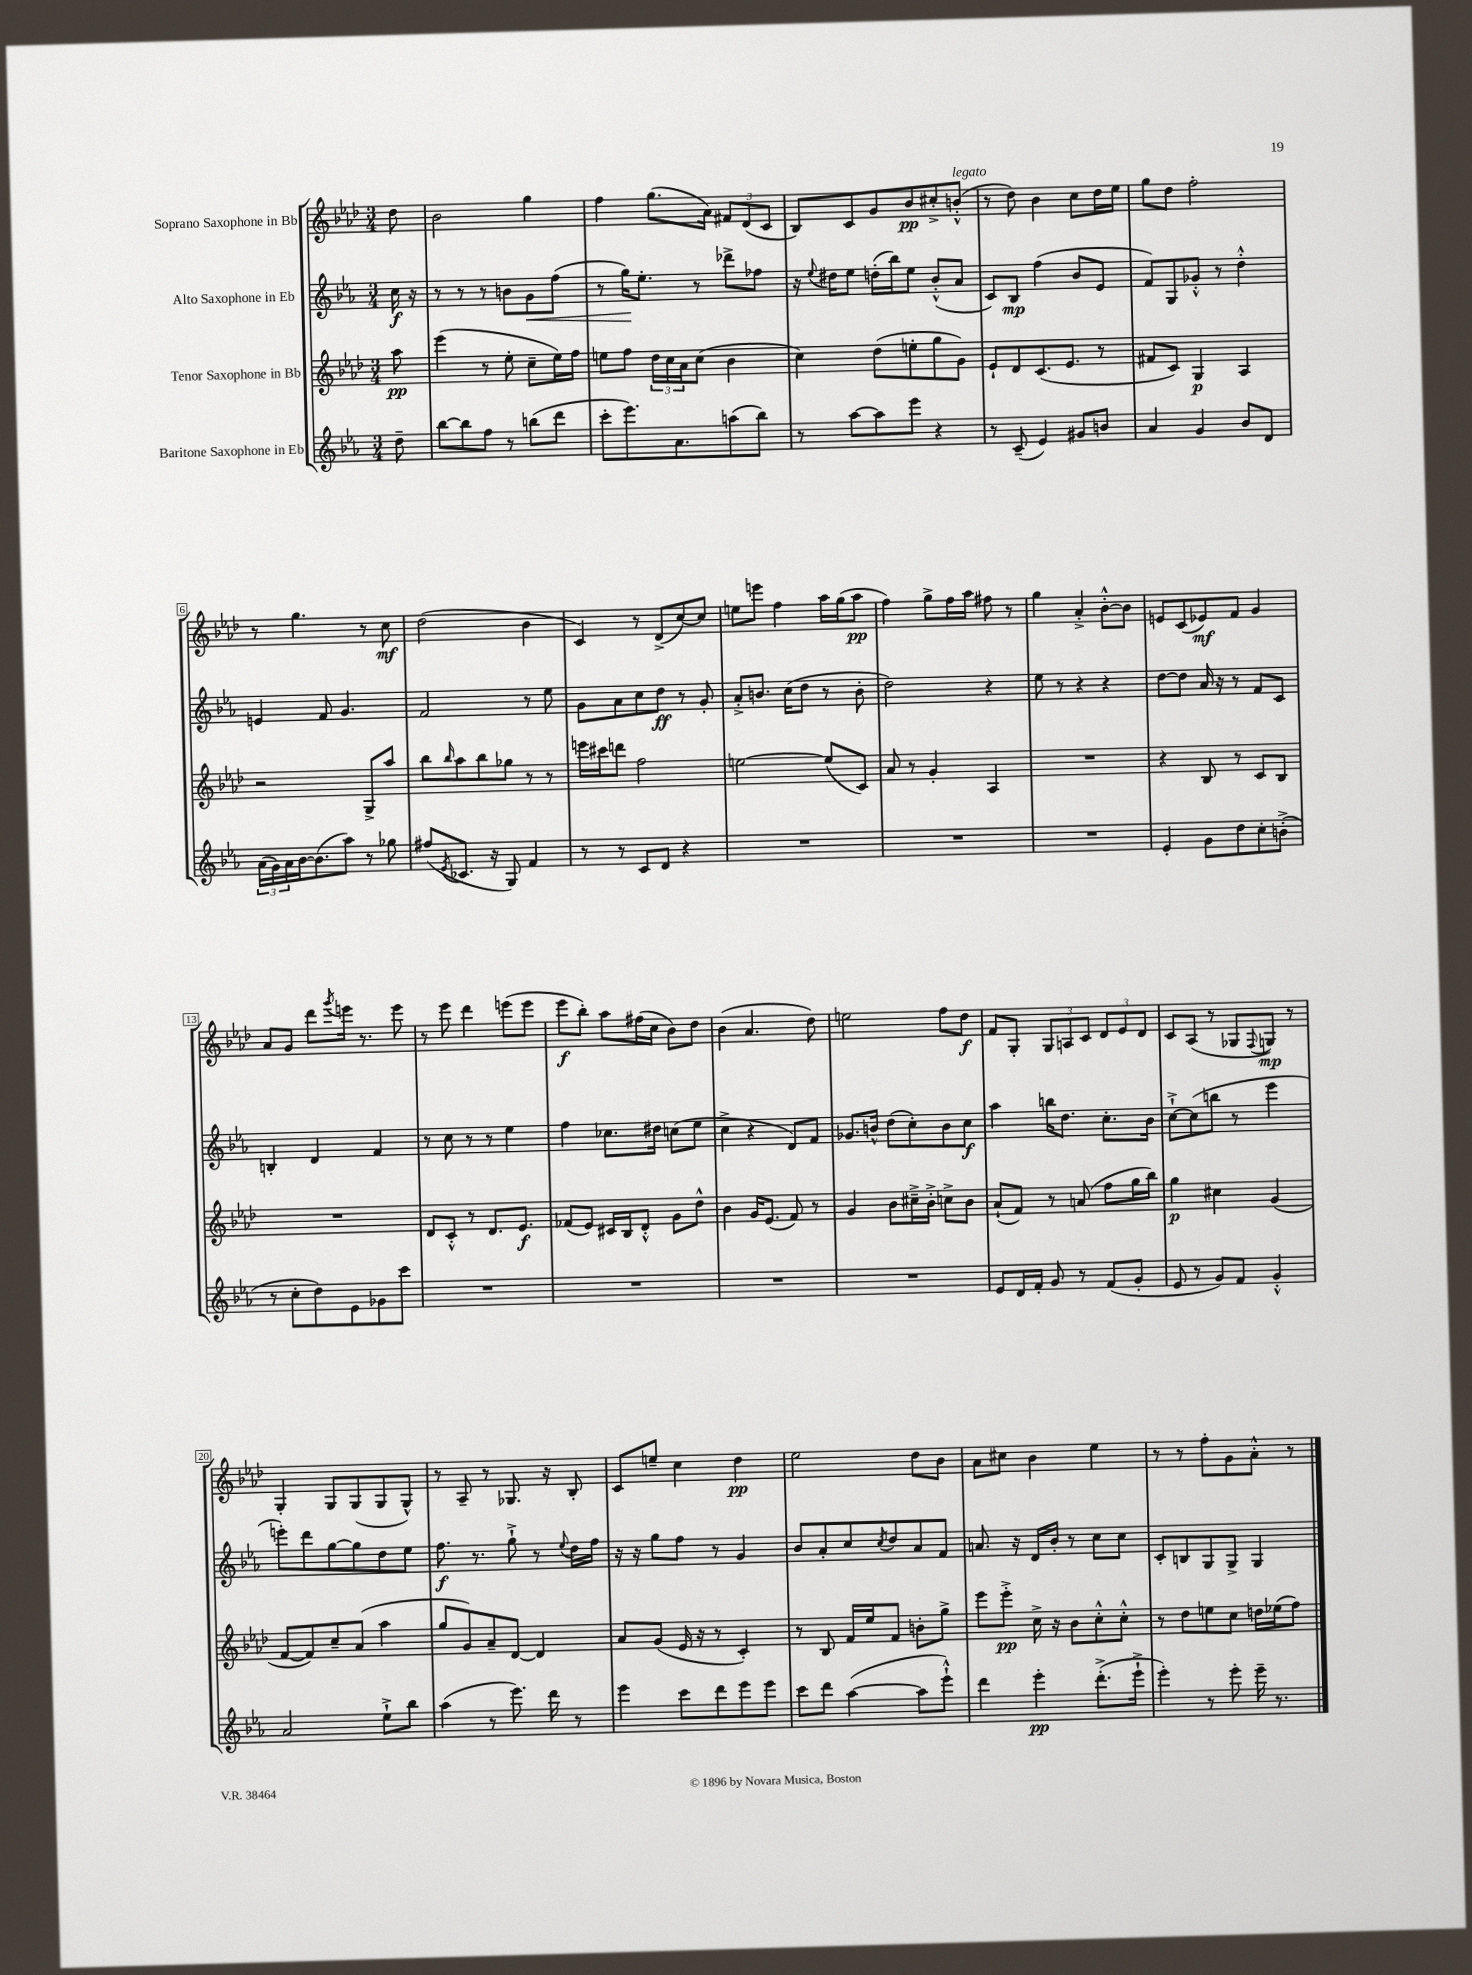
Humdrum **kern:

**kern	**kern	**kern	**kern
*staff4	*staff3	*staff2	*staff1
*clefG2	*clefG2	*clefG2	*clefG2
*k[b-e-a-]	*k[b-e-a-d-]	*k[b-e-a-]	*k[b-e-a-d-]
*M3/4	*M3/4	*M3/4	*M3/4
8dd~	8aa-	16cc	8dd-
.	.	16r	.
=	=	=	=
[8bb-	(4eee-	8r	2b-
8bb-]	.	8r	.
8ff	8r	8r	.
8r	8ee-'	8b	.
(8bb	8cc~	8g	4gg
8ddd	16ee-)	(8ff	.
.	16ff	.	.
=	=	=	=
8ccc'	8ee	8r	4ff
8.eee-)	8ff	16gg)	.
.	.	8.ee-'	.
.	24dd-	.	(8.gg
.	24cc	.	.
8.a-	.	.	.
.	24a-	.	.
.	(8cc	8r	.
.	.	.	16a-)
(8aa	4b-	8ddd-^	12f#
.	.	.	(12d-
8bb-)	.	8ff-	.
.	.	.	12c
=	=	=	=
8r	4cc)	16r	8B-)
.	.	8qqee-	.
.	.	16dd#	.
[8aa-	.	8ee-	8c
8aa-]	(8dd-	(16dd'	8g
.	.	16bb-)	.
8eee-	8ee'	8ee-	8b-
4r	8gg	(8b-'^^	8cc#'^
.	8g)	8a-	(8b'^^
=	=	=	=
8r	8e-`	8c)	8r
(8c~	8d-	8B-	8dd-)
4e-)	(8.c	(4ff	4b-
.	8.e-	.	.
8g#	.	8b-	8cc
8b	8r	8e-	16dd-
.	.	.	16ee-
=	=	=	=
4a-	8f#	8f)	8gg
.	8c)	8G	8dd-
4g	4G	8g-'^^	2ff'
.	.	8r	.
8b-	4A-	4dd'^^	.
8d	.	.	.
=	=	=	=
(24a-	2r	4e	8r
24g)	.	.	.
24a-	.	.	.
[16b-	.	.	4.gg
(8.b-]	.	.	.
.	.	8f	.
8aa-)	.	4.g	.
8r	8G^	.	8r
8gg-	8aa-	.	8cc
=	=	=	=
(8ff#	8bb-	2f	(2dd-
8qe-	16qqbb-	.	.
8.c-	8aa-	.	.
.	8bb-	.	.
16r	.	.	.
8G)	8gg-	.	.
4f	8r	8r	4b-
.	8r	8ee-	.
=	=	=	=
8r	16eee	8g	4c)
.	16ccc#	.	.
8r	8ddd	8a-	.
8c	2ff	8cc	8r
8d	.	8dd	(8d-^
4r	.	8r	[8cc)
.	.	8g'	8cc]
=	=	=	=
2.r	[2ee	8a-'^	8ee
.	.	8.b	8eee
.	.	.	4ff
.	.	(16cc	.
.	.	8dd	.
.	(8ee]	8r	16aa-
.	.	.	(16gg
.	8c)	8b'	8aa-
=	=	=	=
2.r	8a-	2dd)	4ff)
.	8r	.	.
.	4g'	.	8gg^
.	.	.	16ff
.	.	.	16aa-
.	4A-	4r	8ff#
.	.	.	8r
=	=	=	=
2.r	2.r	8ee-	4gg
.	.	8r	.
.	.	4r	4a-'^
.	.	4r	[8b-'^^
.	.	.	8b-]
=	=	=	=
4e-'	4r	[8dd	8e
.	.	8dd]	(8c
8g	8B-	16a-	8e-)
.	.	16r	.
8dd	8r	8r	8f
8cc'	8c	8f	4g
(8b'^	8B-	8c	.
=	=	=	=
8r	2.r	4B'	8a-
8cc'	.	.	8g
8dd)	.	4d	8ddd-
.	.	.	8qggg
8e-	.	.	16eee
.	.	.	8.r
8g-	.	4f	.
8ccc	.	.	8eee
=	=	=	=
2.r	8d-	8r	8r
.	8c'^^	8cc	8eee-
.	8r	8r	4ddd-
.	8.d-	8r	.
.	.	4ee-	(8eee
.	8.e-	.	.
.	.	.	8eee
=	=	=	=
2.r	(8f-	4ff	8eee-
.	8e-)	.	8bb-')
.	16c#	8.cc-	8aa-
.	16B-	.	.
.	8d-'^^	.	(16ff#
.	.	16dd#	16cc
.	8g	(8cc	8b-)
.	8dd-^^	8ee-	8dd-
=	=	=	=
2.r	4b-	4cc^	(4b-
.	16g	4r	4.a-
.	(8.e-	.	.
.	8f)	8d)	.
.	8r	8f	8dd-)
=	=	=	=
2.r	4g	8.g-	2ee
.	.	16b^^	.
.	8b-	(8dd	.
.	16cc#~^	8cc')	.
.	16b-'^	.	.
.	8cc^	8b	8ff
.	8b-	8cc	8dd-
=	=	=	=
8e-	(8a-`	4aa-	8f
16d	8f)	.	8G'
16f'	.	.	.
8g	8r	16bb	12G
.	.	8.dd	.
.	.	.	12A
8r	(8a	.	.
.	.	.	12c
(8f	8ff	8.cc'	12d-
.	.	.	12e-
8g'	16gg	.	.
.	.	.	12d-
.	16bb-)	16b-	.
=	=	=	=
8e-	4gg	[8cc`^	8c
8r	.	(8cc]	(8A-
8g)	4cc#	8bb	8r
8f	.	8r	8G-
.	.	.	8qqF
4g'^^	(4g	4eee-	8G)
.	.	.	8r
=	=	=	=
2a-	[8f	8eee')	4G'
.	8f])	8ddd	.
.	8cc~	[8gg	8G
.	(8a-	8gg]	(8G
8ee-`^	4aa-	8dd	8G
8bb-	.	8ee-	8G^^)
=	=	=	=
(4aa-	8gg	8.ff	8r
.	8g)	.	8A-~
.	.	8.r	.
8r	8a-~	.	8r
8.eee-)	[8d-	8gg`^	8.G-
.	4d-]	8r	.
16ddd	.	.	16r
.	.	8qqee-	.
8r	.	16dd	8B-'
.	.	16ff	.
=	=	=	=
4eee-	8a-	16r	8c
.	.	16r	.
.	(8g	8gg	8ee~
8ccc	16e-	8ff	4cc
.	16r	.	.
8ddd	8r	8r	.
8eee-	4c')	4g	4dd-
8eee-	.	.	.
=	=	=	=
8ccc	8r	8b-	2ee-
8ddd	8B-	8a-'	.
([4aa-	16f	8cc	.
.	16ee-	.	.
.	.	8qcc	.
.	8f	8dd	.
8aa-]	8b'	8a-	8dd-
8eee-`^^)	8gg^	8f	8b-
=	=	=	=
4ddd	8eee-	8.a	8a-
.	8eee-'^	.	8cc#
.	.	16r	.
4eee-'	16cc^	16d	4b-
.	16r	16b-'	.
.	8b-	8r	.
(8.ddd'^	8cc'^^	8cc	4ee-
.	8cc'^^	8cc	.
16eee-`^	.	.	.
=	=	=	=
4eee-')	8r	8c'	8r
.	8dd-	8B	8r
8r	8ee	8G	8ff'
8eee-'	8cc	8G^	8g
16eee-~	16dd	4G	8a-'^^
8.r	(16ee-	.	.
.	8ff)	.	8r
==	==	==	==
*-	*-	*-	*-
